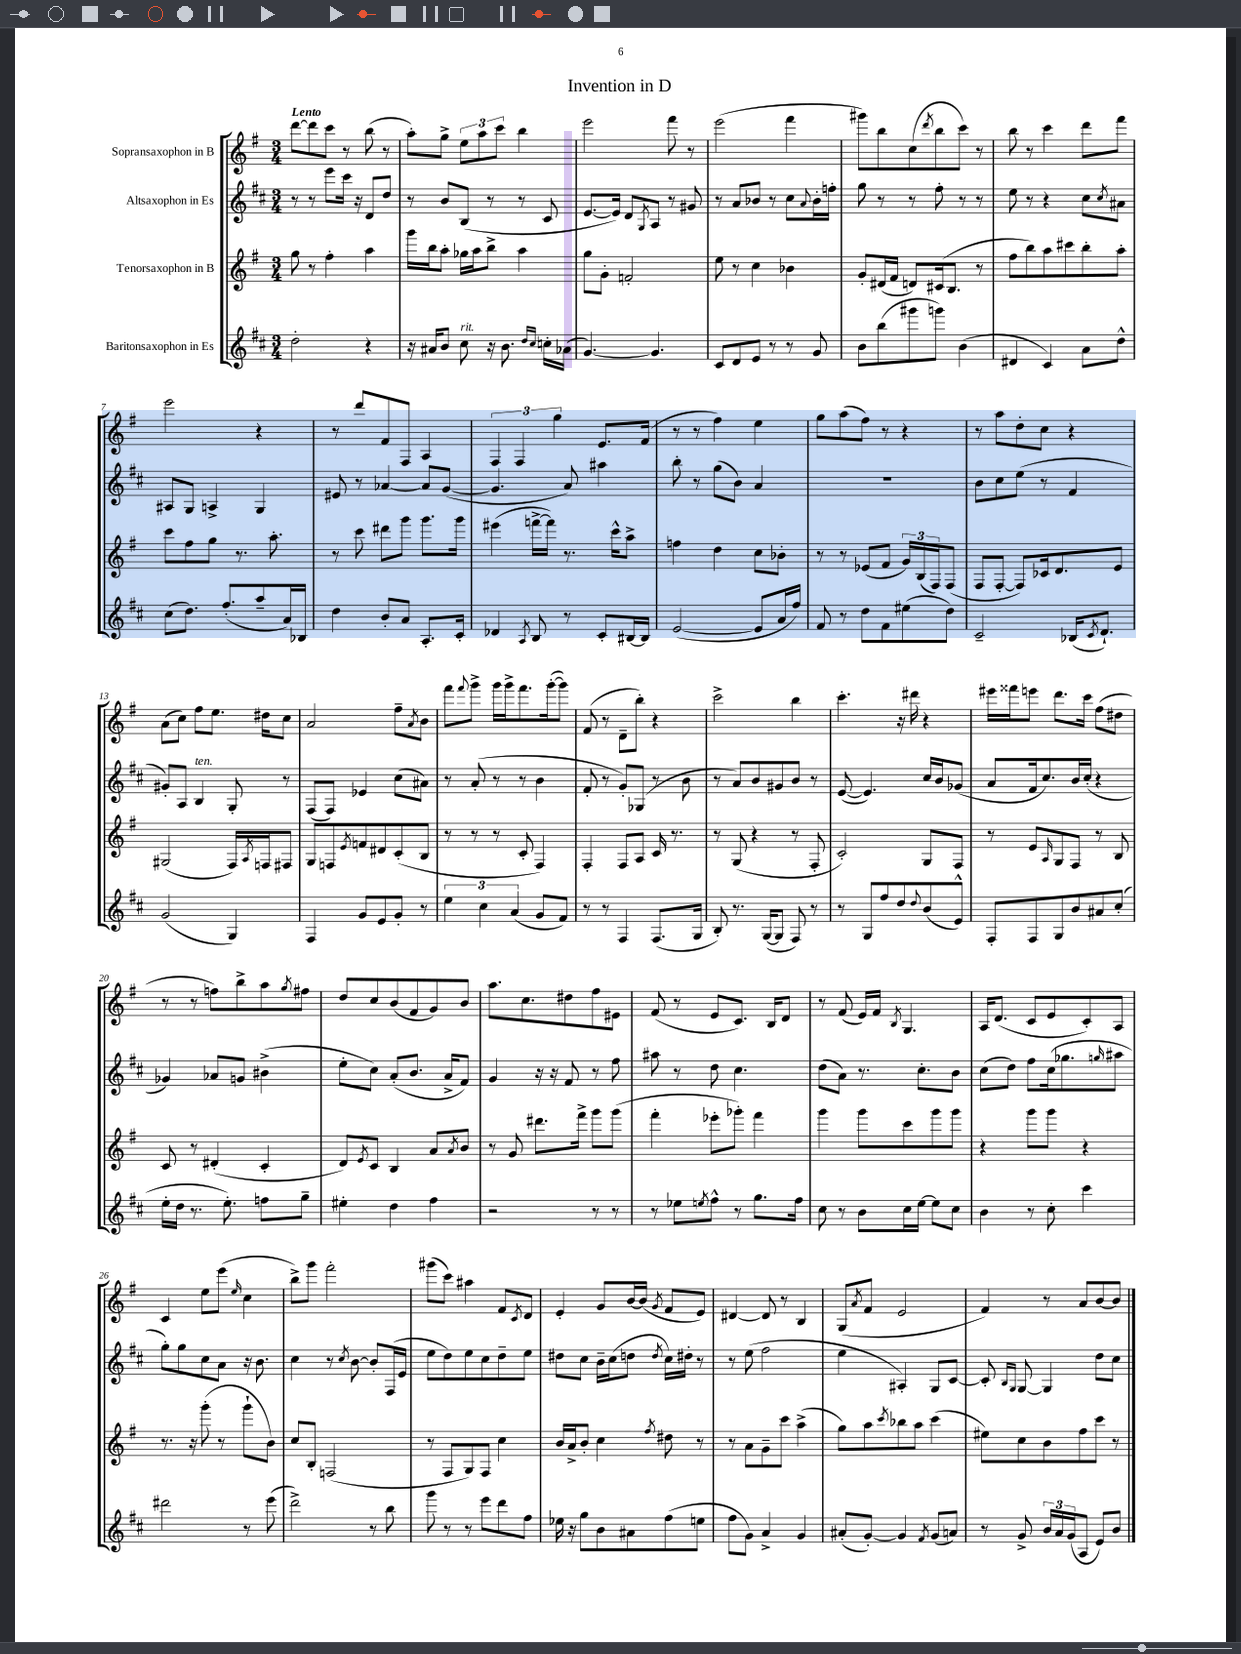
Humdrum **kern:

**kern	**kern	**kern	**kern
*staff4	*staff3	*staff2	*staff1
*clefG2	*clefG2	*clefG2	*clefG2
*k[f#c#]	*k[f#]	*k[f#c#]	*k[f#]
*M3/4	*M3/4	*M3/4	*M3/4
2dd'\	8gg\	8r	[8ddd\L
.	8r	8r	8ddd\]
.	4ff#'\	8eee\L	8ccc\J
.	.	16ccc#\Jk	8r
.	.	16r	.
4r	4aa\	8d/L	(8bb\
.	.	8dd/J	8r
=	=	=	=
16r	16ggg\LL	8r	8aa'\L)
16a#/LK	16bb\J	.	.
8b/J	8aa'\J	8b/L	8gg^\J
8cc#\	16gg-\LL	(8B/J	12ee\L
.	16aa\J	.	.
.	.	.	12aa\
16r	8bb^\J	8r	.
.	.	.	12ccc\J
8.b\	.	.	.
.	4aa\	8r	4bb\
16qqdd/LL	.	.	.
16qqcc#/JJ	.	.	.
16cc'\LL	.	8c#/	.
(16a-\JJ	.	.	.
=	=	=	=
[4.g/)	8gg\L	[8.e/L	2eee\
.	8g'\J	.	.
.	.	16e/]Jk)	.
.	2f'/	8d/L	.
.	.	8qG/	.
4.g/]	.	8A/J	.
.	.	8r	8fff#\
.	.	8g#/	8r
=	=	=	=
8c#/L	8ee\	8r	(2eee\
8d/	8r	8a/L	.
8e/J	4cc\	8b-/J	.
8r	.	8r	.
8r	4b-\	8cc#\L	4fff#\
.	.	8qqa/	.
8g/	.	16b-'\L	.
.	.	16ff'\JJ	.
=	=	=	=
8b\L	8g'/L	8gg\	8ggg#\L)
(8bb\	(16d#/L	8r	8bb\
.	16f#/JJ	.	.
8ggg#\	8d/L)	8r	(8cc\
.	.	.	8qddd/
8ggg\J)	(16c#/k	8ff#'\	8bb\
.	8.B/J	.	.
(4b\	.	8r	8ccc\J)
.	8r	8r	8r
=	=	=	=
4d#/	8ff#\L	8ee\	8bb\
.	8bb\)	8r	8r
4c#/)	8aa\	4r	4ccc\
.	8ccc#\	.	.
8a\L	8bb'\	8cc#\L	8ddd\L
.	.	8qcc#/	.
8dd^^\J	8aa'\J	8a#\J	8fff#\J
=	=	=	=
(8cc#\L	8ccc\L	8A#/L	2eee\
8.dd\J)	8ff#\	8G/J	.
.	8gg\J	4A^/	.
(8.ff#'/L	.	.	.
.	8.r	.	.
8aa~/	.	4G/	4r
.	8.aa'\	.	.
16a/L)	.	.	.
16B-/JJ	.	.	.
=	=	=	=
4dd\	8r	8e#/	8r
.	8ccc\	8r	8ddd/L
8b'/L	8ddd#\L	[4a-/	8f#/
8a/J	8ggg\J	.	8F#/J
8.A'/L	8.ggg\L	8a-/]L	4A/
.	.	([8g/J	.
16c#'/Jk	16ggg\Jk	.	.
=	=	=	=
4d-/	(4eee#\	4.g/]	6F#/
.	.	.	6F#/
8qA/	.	.	.
8B/	[16fff^\LL	.	.
.	16fff\]JJ)	.	.
.	.	.	6gg\
8r	8.r	8a/)	.
8c#'/L	.	4aa#\	8.e/L
.	16ccc^^\LK	.	.
[16B#/L	8aa^\J	.	.
16B#/]JJ	.	.	(16f#/Jk
=	=	=	=
([2e/	4ff\	8bb'\	8r
.	.	8r	8r
.	4dd\	(8gg\L	4ff#\)
.	.	8b\J)	.
8e/]L	8cc\L	4a/	4ee\
16a/L	8b-'\J	.	.
16ff#/JJ)	.	.	.
=	=	=	=
8f#/	8r	2.r	8gg\L
8r	8r	.	(8aa\
8dd\L	(8e-/L	.	8ff#\J)
8f#\	8f#/J	.	8r
(8ee#\	24g/LL)	.	4r
.	(24B/	.	.
.	24F#/J)	.	.
8dd\J)	(8F#/J	.	.
=	=	=	=
2c#~/	8F#/L	8b\L	8r
.	[8F#'/J	8cc#\	8aa\L
.	8F#/]L)	(8ee\J	8dd'\
.	16c-/k	8r	8cc\J
.	8.d/	.	.
(16B-/LK	.	4f#/	4r
8qc#/	.	.	.
8.d`/J)	.	.	.
.	8e/J	.	.
=	=	=	=
(2g/	(2G#/	8g#'/L)	(8a\L
.	.	8A/J	8cc\J)
.	.	4B/	8ff#\L
.	.	.	8.ee\J
4G/)	16F#/LL)	8G'/	.
.	8qA/	.	.
.	16F/J	.	16dd#\LK
.	8F#/J	8r	8cc\J
=	=	=	=
4F#/	8G/L	(8F#/L	2a/
.	8F/	8F#/J)	.
.	8qe/	.	.
8g/L	8f/	4e-/	.
8e/	8d#/	.	.
8g'/J	(8c'/	(8cc#\L	8ff#~\L
.	.	.	8qa/
8r	8B/J	8a#\J)	8b\J
=	=	=	=
6ee\	8r	8r	8fff#\L
.	.	.	8qqfff#/
.	8r	(8a'/	8ggg^\J
6cc#\	.	.	.
.	8r	8r	16ggg\LL
.	.	.	16ggg^\J
(6a/	.	.	.
.	8c'/	8r	8.fff#\
8g/L	4F#/)	4b\	.
.	.	.	([16ggg'\k
8f#/J)	.	.	8ggg\]J)
=	=	=	=
8r	4F#'/	8f#'/	(8f#/
8r	.	8r	8r
4F#/	8F#/L	8g'/L)	8d~\L
.	8A/J	(8G-/J	8bb'\J)
(8.F#/L	16c/	8r	4r
.	8.r	.	.
.	.	8b\	.
16G/Jk	.	.	.
=	=	=	=
8B'/)	8r	8r	2ccc^\
8.r	(8G/	8a/L)	.
.	4r	8b/	.
([16G/LK	.	.	.
8G/]J	.	8g#/	.
8F#/)	8r	8b/J	4bb\
8r	8F#'/	8r	.
=	=	=	=
8r	2c'/)	([8e/	4.ccc'\
8G/L	.	4.e/])	.
8ff#/	.	.	.
8dd/	.	.	16r
.	.	.	16ddd#\
8qqdd/	.	.	.
(8b/	8G/L	16cc#/LL	4r
.	.	16b/J	.
8e^^/J)	8F#/J	(8g-/J	.
=	=	=	=
8F#'/L	8r	8a/L	16eee#\LL
.	.	.	16fff##\J
8F#/	8e/L	16f#/k	8eee\J
.	.	8.cc#/)	.
.	16qqA/	.	.
8G/	8G/	.	8.ddd\L
8b/	8F#/J	16b/L	.
.	.	(16cc#'/JJ	16ccc\Jk
8a#/	8r	4r	(8ff#\L
(8cc#'/J	8B/	.	8dd#\J
=	=	=	=
16ee'\LL	8c/	4g-/)	8r
16dd\JJ	.	.	.
8.r	8r	.	8r
.	(4d#'/	8a-/L	8ff\L)
8.ee'\)	.	.	.
.	.	8g/J	8bb^\
8ff\L	4c'/	(4b#^\	8aa\
.	.	.	8qgg/
8gg~\J	.	.	8ff#\J
=	=	=	=
4ee#'\	8d/L)	8ee'\L	8dd/L
.	8qe/	.	.
.	8c/J	8cc#\J)	8cc/
4dd\	4B/	(8a'/L	(8b/
.	.	8.b/J	8f#/
4ff#\	8a/L	.	8g/)
.	.	16a^/LK	.
.	8qa/	.	.
.	8b/J	8f#/J)	8b/J
=	=	=	=
2r	8r	4g/	8.aa\L
.	8g/	.	.
.	.	.	8.cc\
.	8.ddd#\L	16r	.
.	.	16r	.
.	.	8f#/	8dd#\
.	16fff#^\Jk	.	.
8r	8ggg\L	8r	8ff#\
8r	(8ggg\J	8ff#\	8e#\J
=	=	=	=
8r	4fff#'\	8aa#\	(8f#/
8ee-\L	.	8r	8r
8qee/	.	.	.
8ff#^^\J	8eee-'\L	8dd\	8e/L
8r	8ggg-'\J)	4.cc#\	8.c/J)
8.gg\L	4fff#\	.	.
.	.	.	16B/LK
.	.	.	8d/J
16ff#\Jk	.	.	.
=	=	=	=
8cc#\	4ggg\	(8dd\L	8r
8r	.	8a\J)	(8f#/
8b\L	8ggg\L	8.r	16e/LL)
.	.	.	16f#/JJ
.	.	.	8qB/
16cc#\L	8ccc\	.	4.G/
[16ee\JJ	.	8.cc#'\L	.
8ee\]L	8ggg\	.	.
8cc#\J	8ggg\J	8b\J	.
=	=	=	=
4b\	4r	(8cc#\L	16A/LK
.	.	.	(8.d/J
.	.	8dd\J)	.
8r	8ggg\L	8ff#\L	8c/L
8cc#'\	8ggg\J	(16cc#\k	8e/
.	.	8.gg-\	.
4ccc#\	4r	.	8c'/)
.	.	16qqgg/	.
.	.	8aa#\J	8A/J
=	=	=	=
2ddd#\	8.r	8gg'\L)	4c/
.	.	8gg\	.
.	16r	.	.
.	(8ggg'\	8cc#\	8ee\L
.	8r	8a\J	(8eee\J
.	.	.	16qqee/
8r	8ggg`\L	16r	4cc\
.	.	8.b\	.
(8eee\	8b\J)	.	.
=	=	=	=
2ddd^\)	8cc/L	4cc#\	8bb^\L)
.	8B'/J	.	8ggg\J
.	(2F/	8r	2fff#'\
.	.	8qcc#/	.
.	.	[8b\	.
8r	.	8b'/]L	.
8bb\	.	(16F#/L	.
.	.	16e/JJ	.
=	=	=	=
8ggg\	8r	8ee\L	(8ggg#\L
8r	8F#/L	8dd\)	8ccc\J)
8r	8G/)	8ee\	4aa#\
8eee\L	8F#/J	8cc#\	.
8ddd\	4cc\	8dd~\	8f#/L
.	.	.	8qc/
8ff#\J	.	8ee\J	8d/J
=	=	=	=
16ee-\	16b/LL	8dd#\L	4e'/
16r	16a^/J	.	.
8gg\L	8b'/J	8cc#\J	.
8b\	4cc\	16b~\LL	8g/L
.	.	(16cc#\J	.
8a#\	.	8dd\J	[16b/L
.	.	.	(16b/]JJ
.	8qff#/	8qdd/	8qg/
(8ff#\	8dd#\	16cc#\LL)	8f#/L
.	.	16dd#'\JJ	.
8ee\J	8r	8r	8e/J)
=	=	=	=
8ff#\L	8r	8r	[4d#/
8g\J)	8a\L	(8ee\	.
4a^/	8g~\	2ff#\	8d#/]
.	8ccc\J	.	8r
4g/	(4aa^\	.	4B/
=	=	=	=
(8a#'/L	8gg\L)	4ee\	(8G/L
.	.	.	8qa/
[8g'/J)	8aa\	.	8f#/J
.	8qccc/	.	.
4g/]	8bb-\	4A#'/)	2e/
.	8aa\J	.	.
8qf#/	.	.	.
(8g/L	(4ccc\	8G/L	.
8a/J)	.	[8c#/J	.
=	=	=	=
8r	8ee#\L)	8c#'/]	4f#/)
.	.	16qqB/LL	.
.	.	16qqG/JJ	.
8g^/	8cc\	[8G/	.
24b/LL	8b\	4G/]	8r
24a/	.	.	.
(24g/J	.	.	.
8A/J	8ff#\	.	8a/L
8e/L)	8ccc\J	8dd\L	[8b/
8b/J	8r	8cc#\J	8b/]J
==	==	==	==
*-	*-	*-	*-
